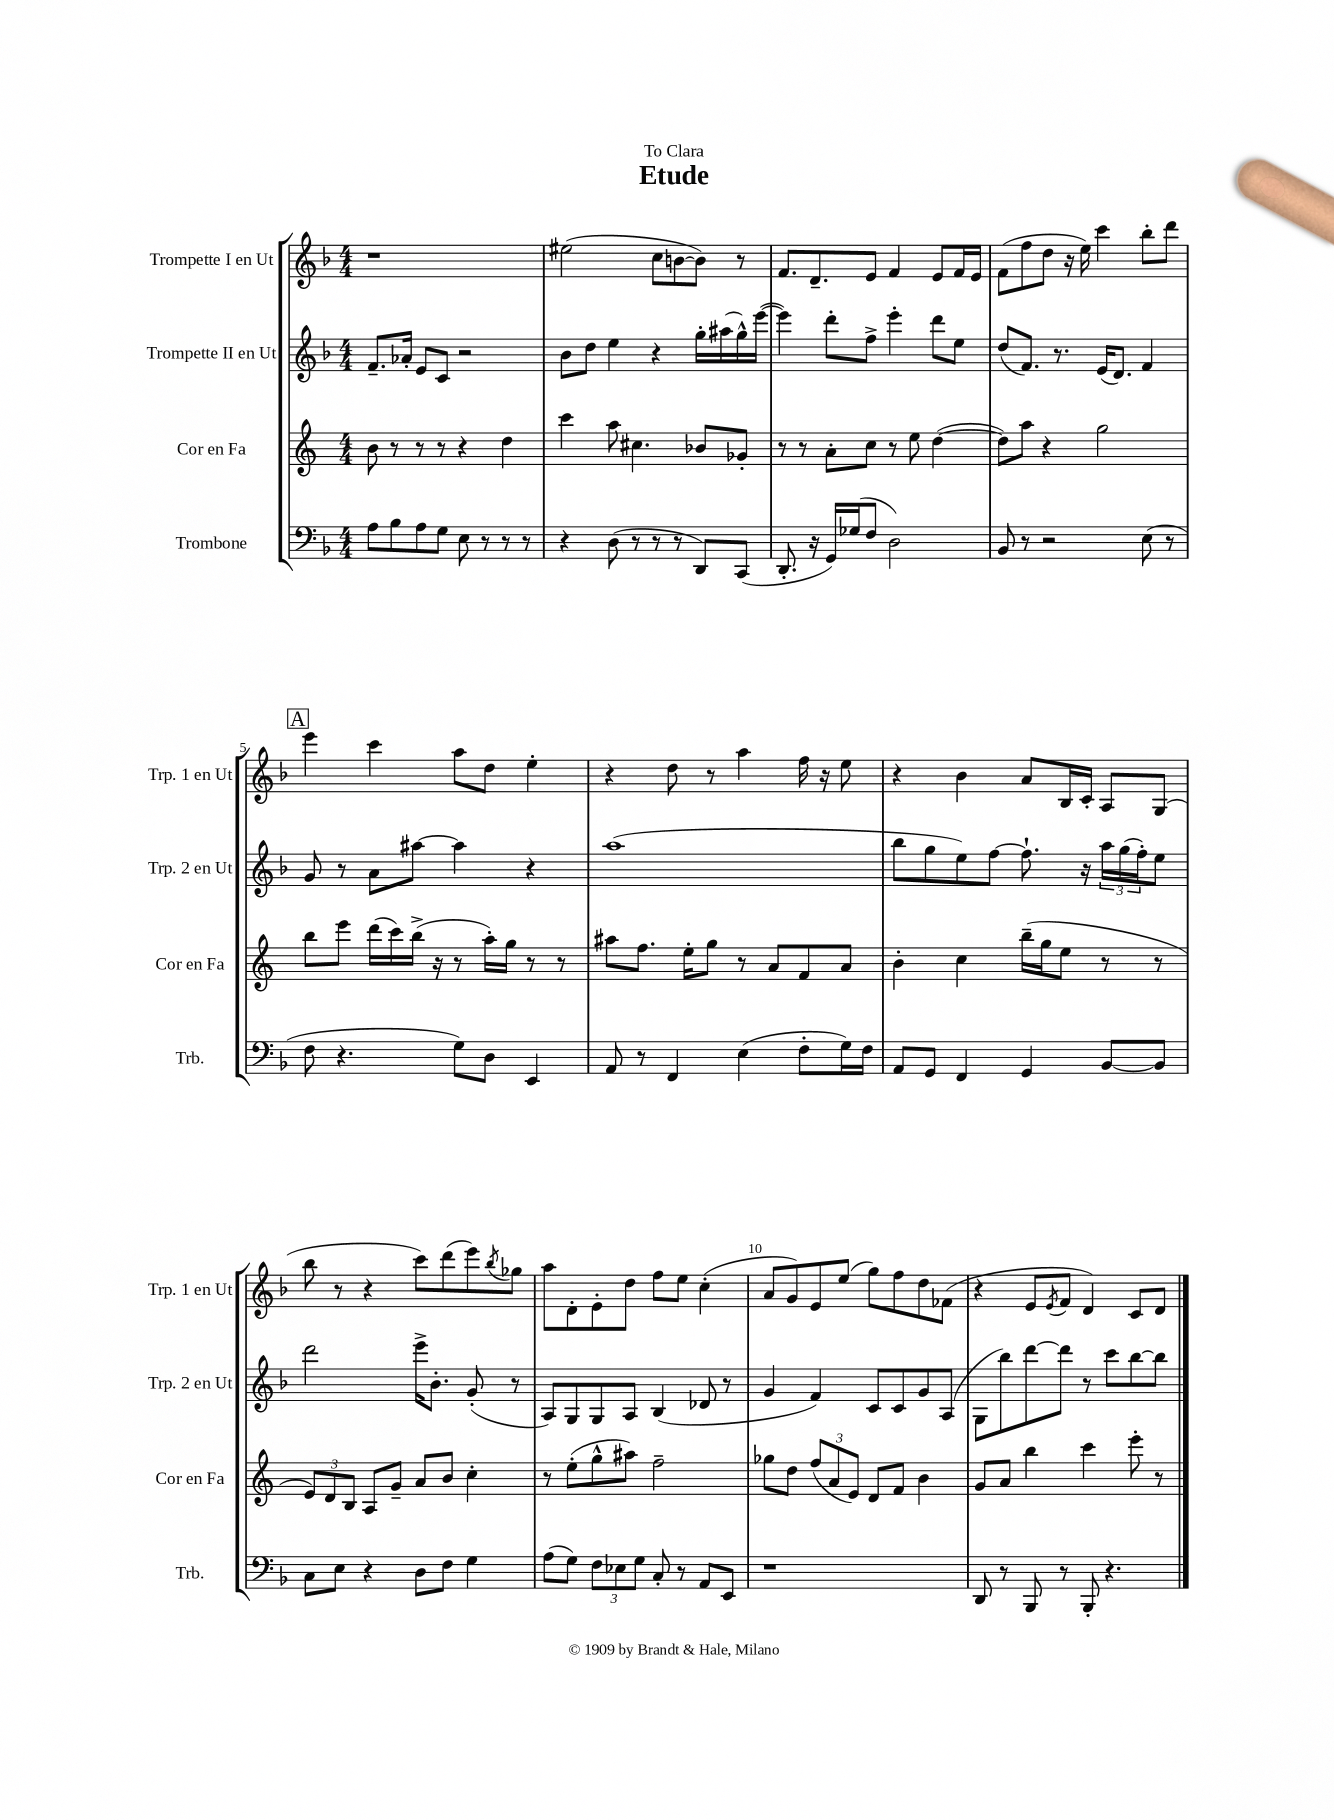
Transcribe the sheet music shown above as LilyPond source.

\header { title = "Etude" dedication = "To Clara" }
<<
\new StaffGroup <<
\new Staff = "s0" \with { instrumentName = "Trompette I en Ut" shortInstrumentName = "Trp. 1 en Ut" } {
    \clef treble \key f \major \numericTimeSignature \time 4/4
    r1 |
    eis''2( c''8 b'8~ b'8) r8 |
    f'8. d'8.-- e'8 f'4 e'8 f'16 e'16 |
    f'8( f''8 d''8 r16 e''16) c'''4 bes''8-. d'''8 |
    \mark \markup { \box "A" } e'''4 c'''4 a''8 d''8 e''4-. |
    r4 d''8 r8 a''4 f''16 r16 e''8 |
    r4 bes'4 a'8 bes16 c'16-. a8 g8( |
    bes''8 r8 r4 c'''8) d'''8( e'''8) \acciaccatura { bes''8 } ges''8 |
    a''8 d'8-. e'8-. d''8 f''8 e''8 c''4-.( |
    a'8 g'8) e'8 e''8( g''8) f''8 d''8 fes'8( |
    r4 e'8 \acciaccatura { e'8 } f'8 d'4) c'8 d'8 \bar "|." |
}
\new Staff = "s1" \with { instrumentName = "Trompette II en Ut" shortInstrumentName = "Trp. 2 en Ut" } {
    \clef treble \key f \major \numericTimeSignature \time 4/4
    f'8.-- aes'16-. e'8 c'8 r2 |
    bes'8 d''8 e''4 r4 g''16-. ais''16( g''16-^) e'''16~( |
    e'''4) d'''8-. f''8-> e'''4-. d'''8 e''8 |
    d''8( f'8.) r8. e'16( d'8.) f'4 |
    \mark \markup { \box "A" } g'8 r8 a'8 ais''8~ ais''4 r4 |
    a''1( |
    bes''8 g''8 e''8) f''8~ f''8.-! r16 \tuplet 3/2 { a''16 g''16( f''16-.) } e''8 |
    d'''2 e'''16-> bes'8.-. g'8-.( r8 |
    a8) g8 g8 a8 bes4( des'8 r8 |
    g'4 f'4) c'8 c'8 g'8 a8( |
    g8 bes''8) d'''8~ d'''8 r8 c'''8 bes''8~ bes''8 \bar "|." |
}
\new Staff = "s2" \with { instrumentName = "Cor en Fa" shortInstrumentName = "Cor en Fa" } {
    \clef treble \key c \major \numericTimeSignature \time 4/4
    b'8 r8 r8 r8 r4 d''4 |
    c'''4 a''8 cis''4. bes'8 ges'8-. |
    r8 r8 a'8-. c''8 r8 e''8 d''4~( |
    d''8) a''8 r4 g''2 |
    \mark \markup { \box "A" } b''8 e'''8 d'''16( c'''16) b''16->( r16 r8 a''16-.) g''16 r8 r8 |
    ais''8 f''8. e''16-. g''8 r8 a'8 f'8 a'8 |
    b'4-. c''4 b''16--( g''16 e''8 r8 r8 |
    \tuplet 3/2 { e'8) d'8 b8 } a8 g'8-- a'8 b'8 c''4-. |
    r8 e''8-.( g''8-^ ais''8) f''2-- |
    ges''8 d''8 \tuplet 3/2 { f''8( a'8 e'8) } d'8 f'8 b'4 |
    g'8 a'8 b''4 c'''4 e'''8-. r8 \bar "|." |
}
\new Staff = "s3" \with { instrumentName = "Trombone" shortInstrumentName = "Trb." } {
    \clef bass \key f \major \numericTimeSignature \time 4/4
    a8 bes8 a8 g8 e8 r8 r8 r8 |
    r4 d8( r8 r8 r8 d,8) c,8( |
    d,8.-. r16 g,16) ges16( f8 d2) |
    bes,8 r8 r2 e8( r8 |
    \mark \markup { \box "A" } f8 r4. g8) d8 e,4 |
    a,8 r8 f,4 e4( f8-. g16) f16 |
    a,8 g,8 f,4 g,4 bes,8~ bes,8 |
    c8 e8 r4 d8 f8 g4 |
    a8( g8) \tuplet 3/2 { f8 ees8 g8 } c8-. r8 a,8 e,8 |
    r1 |
    d,8 r8 bes,,8 r8 bes,,8-. r4. \bar "|." |
}
>>
>>
\layout { \context { \Score \override BarNumber.break-visibility = ##(#f #t #t) barNumberVisibility = #(every-nth-bar-number-visible 5) } }
